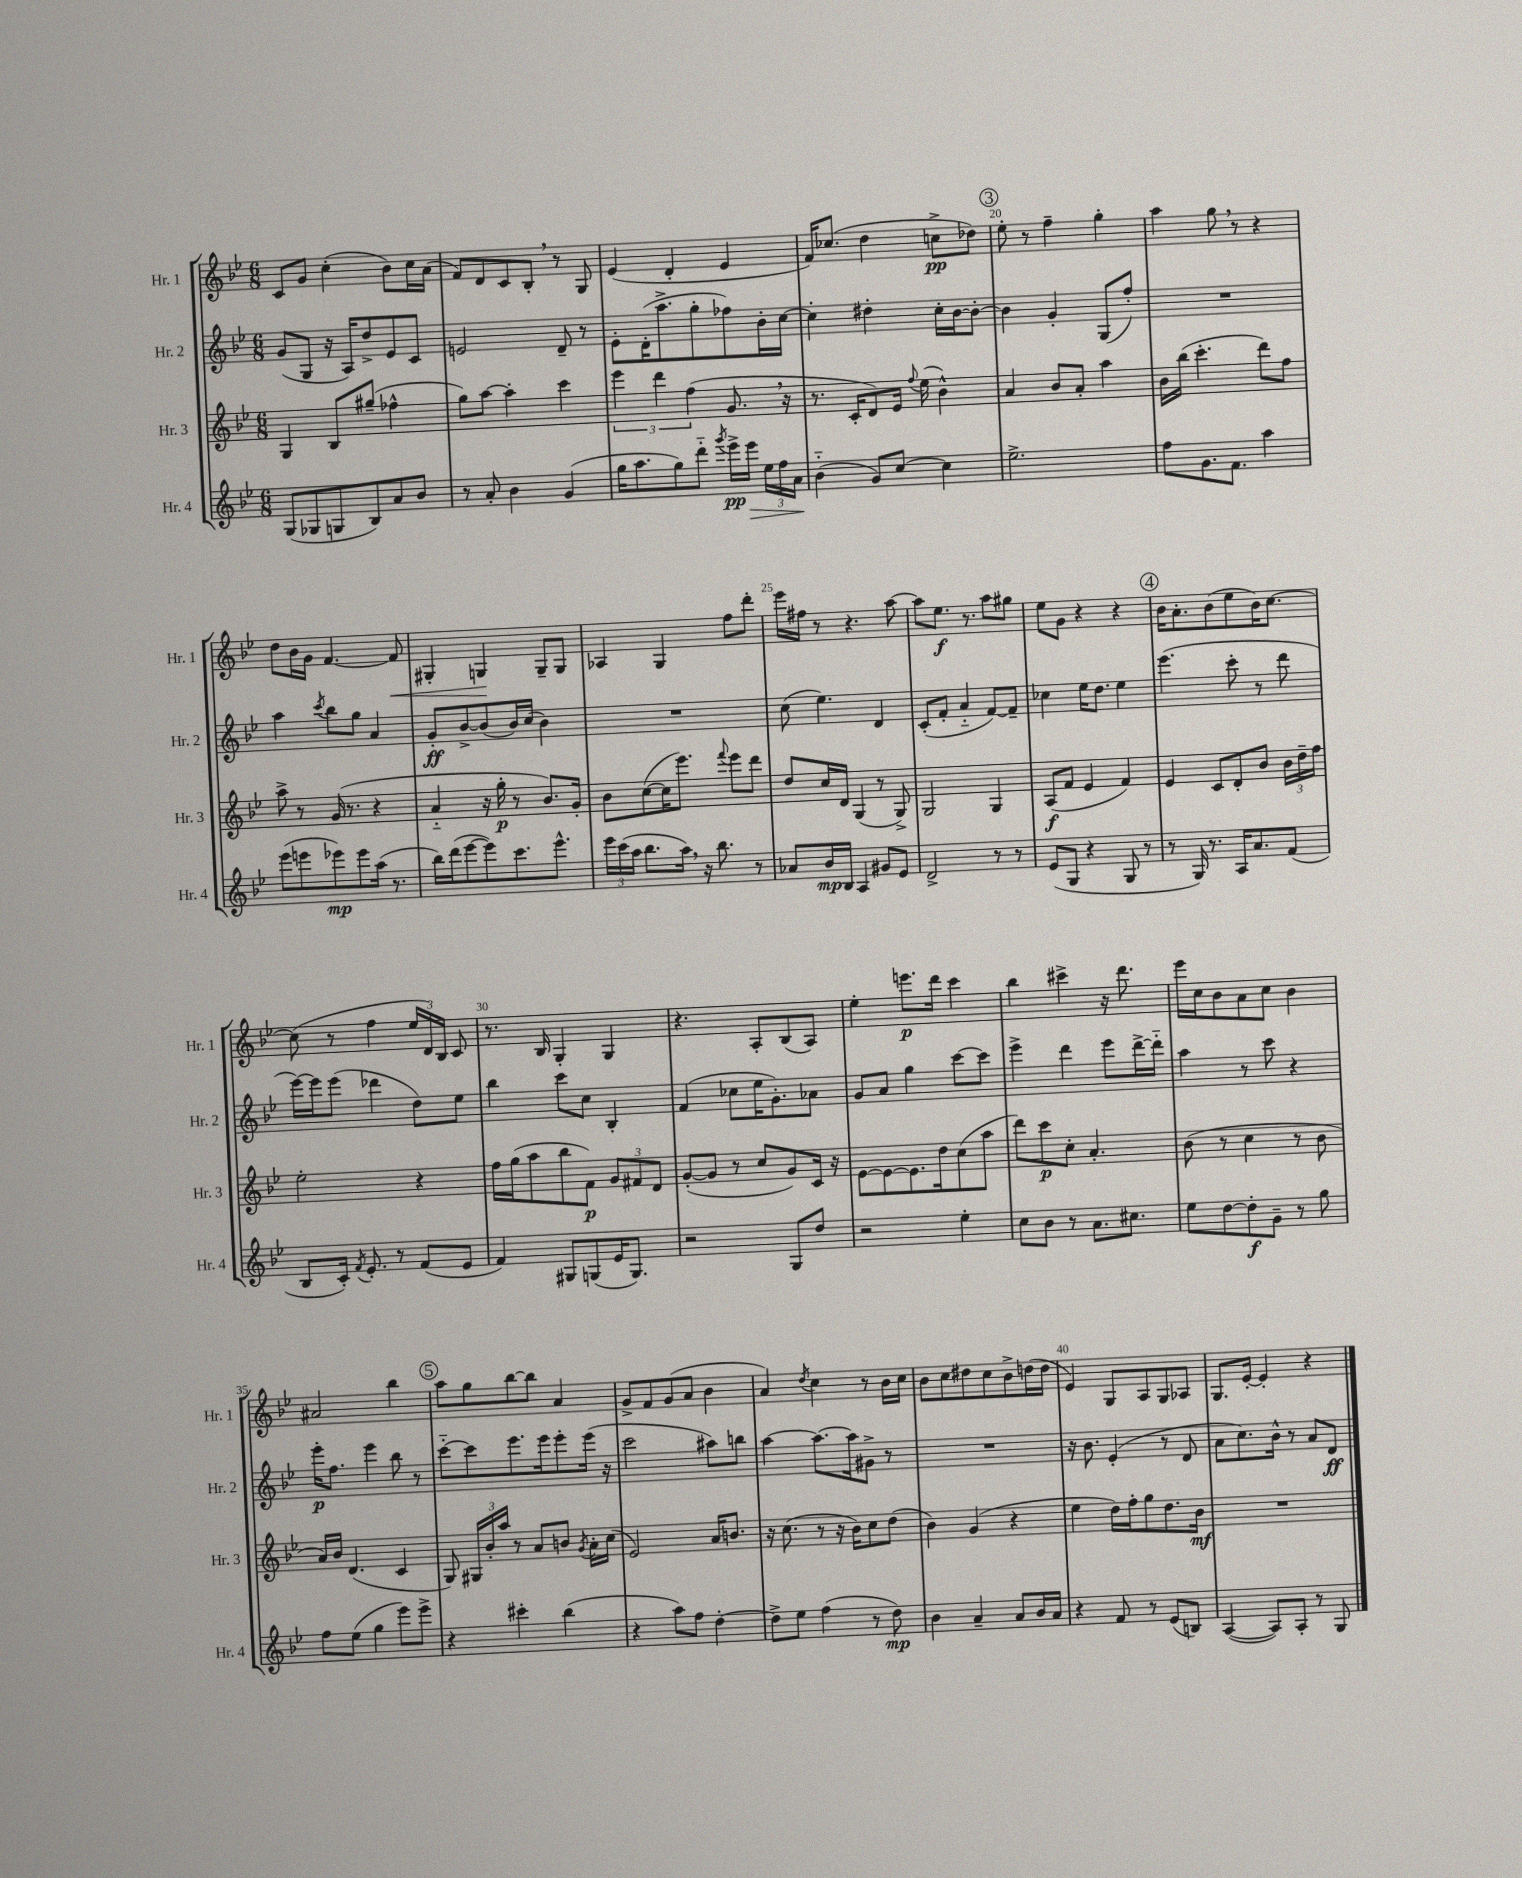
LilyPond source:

<<
\new StaffGroup <<
\new Staff = "s0" \with { instrumentName = "Hr. 1" shortInstrumentName = "Hr. 1" } {
    \clef treble \key bes \major \numericTimeSignature \time 6/8
    \autoBeamOff c'8[ g'8] c''4-.( bes'8[) c''16 a'16]( |
    f'8[) d'8 c'8 bes8]-. \breathe r8 g8 |
    ees'4( d'4-. ees'4 |
    f'16[) ces''8.]( d''4 c''8[->\pp des''8]) |
    \mark \markup { \circle "3" } ees''8-. r8 f''4-- g''4-. |
    a''4 g''8 \breathe r8 r4 |
    d''8[ bes'16 g'16] f'4.~ f'8\< |
    gis4-. g4\! g8[-- g8] |
    aes4 g4 f''8[ d'''8]-. |
    ees'''16[ fis''16] r8 r4. a''8~ |
    a''8[ ees''8.]\f r8. a''8[ gis''8] |
    ees''8[ g'8] r4 r4 |
    \mark \markup { \circle "4" } bes'16[ a'8.-. bes'8( ees''8 bes'16) c''8.]~ |
    c''8( r8 f''4 \tuplet 3/2 { ees''16[ d'16) bes16] } c'8 |
    r8. bes16 g4-. g4 |
    r4. a8[-. bes8( a8]) |
    ees''4-. e'''8.[\p d'''16] c'''4 |
    bes''4 cis'''4-> r16 d'''8. |
    ees'''16[ c''16 bes'8 a'8 c''8] bes'4 |
    ais'2 bes''4 |
    \mark \markup { \circle "5" } a''8[ g''8 bes''8~ bes''8] a'4 |
    g'8[-> f'8 g'8( a'8] bes'4 |
    a'4) \acciaccatura { d''8 } c''4 r8 bes'16[ c''16] |
    bes'8[ c''8 dis''8 c''8 bes'8-> d''16( d''16] |
    ees'4) g8[ a8 g8 aes8] |
    g8.[ ees'16]~-. ees'4-. r4 \bar "|." |
}
\new Staff = "s1" \with { instrumentName = "Hr. 2" shortInstrumentName = "Hr. 2" } {
    \clef treble \key bes \major \numericTimeSignature \time 6/8
    \autoBeamOff g'8[( g8] r16 a16[) d''8-> ees'8 c'8] |
    e'2 d'8-- r8 |
    ees'8[-. d'16-.( a''8.-> g''8-. fes''8) bes'16-. c''16]~ |
    c''4-. dis''4-. c''16[-. bes'16~ bes'8]~-. |
    \mark \markup { \circle "3" } bes'4 g'4-. g8[( f''8]-.) |
    R2. |
    a''4 \acciaccatura { c'''8 } bes''8[ g''8] a'4 |
    g'8[-.\ff bes'8~-> bes'8( bes'16) c''16]( bes'4) |
    R2. |
    c''8( ees''4.) d'4 |
    c'8[-.( f'8]-. a'4-_ f'8[~) f'8]-- |
    ces''4 ees''16[ d''8.] ees''4 |
    \mark \markup { \circle "4" } ees'''4.( c'''8-. r8 d'''8 |
    ees'''16[~) ees'''16 ees'''8]( des'''4 d''8[) ees''8] |
    bes''4 c'''8[ c''8] bes4-. |
    f'4( ces''8[ ees''16 g'8.-.) aes'8] |
    g'8[ a'8] g''4 c'''8[~ c'''8] |
    ees'''4-> d'''4 ees'''8[ d'''16~-> d'''16]-_ |
    a''4 r8 c'''8 r4 |
    ees'''16[-.\p f''8.] ees'''4 bes''8 r8 |
    \mark \markup { \circle "5" } c'''8[~-_ c'''8 ees'''8. ees'''16 ees'''8-. ees'''16]( r16 |
    c'''2 ais''8[) b''8] |
    a''4~ a''8.[~ a''16 gis'8]-> r8 |
    R2. |
    r16 bes'8. ees'4-.( r8 d'8 |
    a'8[ c''8.) bes'16]-^ r8 a'8[ d'8]\ff \bar "|." |
}
\new Staff = "s2" \with { instrumentName = "Hr. 3" shortInstrumentName = "Hr. 3" } {
    \clef treble \key bes \major \numericTimeSignature \time 6/8
    \autoBeamOff g4 bes8[ gis''8]--( fes''4-^ |
    g''8[) a''8]~ a''4-. c'''4 |
    \tuplet 3/2 { ees'''4 d'''4 f''4( } g'8. \breathe r16 |
    r8. c'16[-. d'8) ees'16] \appoggiatura { f''8 } ees''16( bes'4-^) |
    \mark \markup { \circle "3" } a'4 bes'8[ a'8]-. a''4 |
    bes'16[ bes''16]( c'''4.-. d'''8[) f''8] |
    a''8-> r8 g'16( r8. r4 |
    a'4-_ r16 g''16-.\p r8 bes'8.[) g'16]-. |
    bes'8[ c''8~( c''16 ees'''8.]) \appoggiatura { f'''8 } ees'''8[ d'''8] |
    d''8[ c''16 d'16] g4( r8 g8->) |
    g2 g4 |
    a8[\f( f'8] ees'4 f'4) |
    \mark \markup { \circle "4" } ees'4 c'8[ d'8-. bes'8] \tuplet 3/2 { bes'16[ d''16-- f''16] } |
    ees''2-. r4 |
    f''16[ g''16( a''8 bes''8 f'8]\p) \tuplet 3/2 { g'8[ fis'8 d'8] } |
    g'8[~-.( g'8] r8 c''8[ g'8) c'16] r16 |
    ees'8[~ ees'8~ ees'8. d''16 c''8( a''8] |
    d'''8[) c'''8\p c''8]-. a'4.-. |
    bes'8( r8 c''4 r8 bes'8 |
    a'16[) bes'16] d'4.( c'4 |
    \mark \markup { \circle "5" } g8) \tuplet 3/2 { gis16[ bes'16-. a''16] } r8 a'8[ b'8] \acciaccatura { g'8 } a'16[-. c''16]( |
    ees'2) a'16[ b'8.] |
    r16 c''8.( r8 r16 bes'16[) c''8 d''8]( |
    bes'4) g'4( r4 |
    ees''4 d''16[) f''16-. g''8 d''8. bes'16]\mf |
    R2. \bar "|." |
}
\new Staff = "s3" \with { instrumentName = "Hr. 4" shortInstrumentName = "Hr. 4" } {
    \clef treble \key bes \major \numericTimeSignature \time 6/8
    \autoBeamOff g8[( ges8 g8 bes8) a'8 bes'8] |
    r8 a'8-. bes'4 g'4( |
    g''16[ a''8. g''8) d'''8]-_ \acciaccatura { g'''8 } ees'''16[->\pp ees'''16]\> \tuplet 3/2 { ees''16[ f''16 a'16]\! } |
    bes'4-_( g'8[) c''8]~ c''4 |
    \mark \markup { \circle "3" } ees''2.-> |
    f''8[ g'8. f'8.] a''4 |
    ees'''8[( e'''8 ees'''8\mp) ees'''8 a''16]( r8. |
    bes''16[) d'''16( ees'''8~ ees'''8) c'''8. ees'''8.]-^ |
    \tuplet 3/2 { ees'''16[ c'''16( a''16] } bes''8.[ a''16]) \breathe r16 bes''8. r8 |
    aes'8[ bes'16\mp bes16] a4 gis'8[ ees'8] |
    d'2-> r8 r8 |
    ees'8[( g8] r4 g8 r8 |
    \mark \markup { \circle "4" } r8 g16) r8. a16[ a'8. f'8]( |
    bes8[ c'16]-.) \acciaccatura { f'8 } ees'8.-. r8 f'8[( ees'8] |
    f'4) gis8[ g8( ees'16 g8.]) |
    r2 g8[ d''8] |
    r2 ees''4-. |
    c''8[ bes'8] r8 a'8.[ cis''8.] |
    ees''8[ d''8~ d''8-.\f g'8]-- r8 g''8 |
    f''8[ ees''8]( g''4 ees'''8[) ees'''8]-> |
    \mark \markup { \circle "5" } r4 cis'''4-. bes''4( |
    r4 a''8[) f''8] d''4~-. |
    d''8[-> ees''8] f''4( r8 d''8\mp) |
    bes'4 a'4-- a'8[ bes'16 a'16] |
    r4 f'8 r8 ees'8[( b8]) |
    a4~( a8[) a8]-. r8 g8 \bar "|." |
}
>>
>>
\layout { \context { \Score currentBarNumber = #16 \override BarNumber.break-visibility = ##(#f #t #t) barNumberVisibility = #(every-nth-bar-number-visible 5) } }
